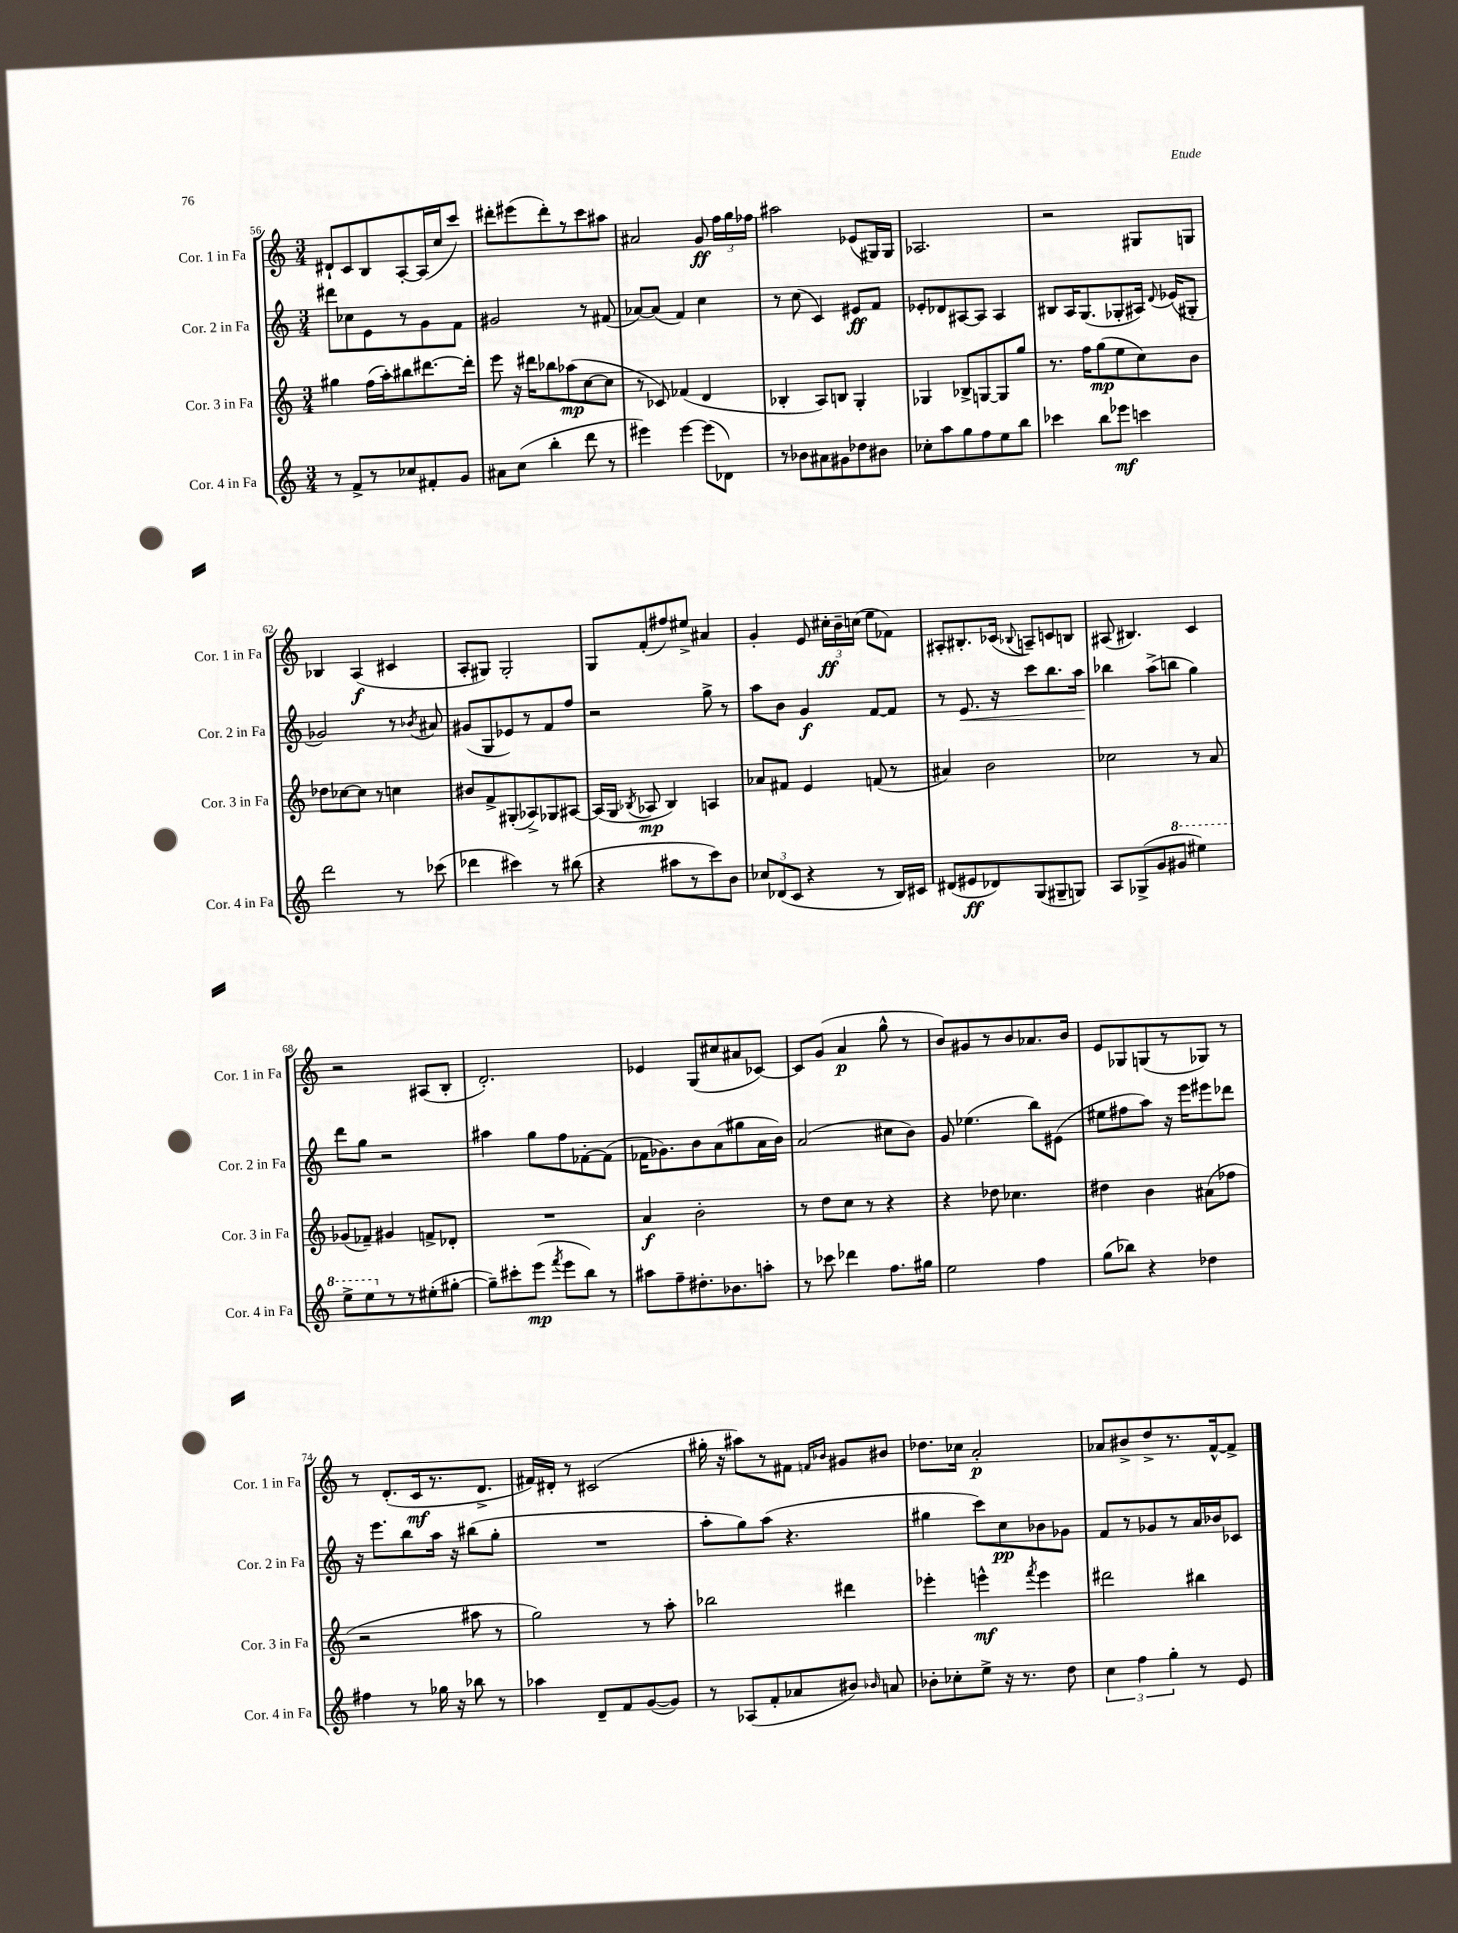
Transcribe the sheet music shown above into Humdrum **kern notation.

**kern	**dynam	**kern	**dynam	**kern	**dynam	**kern	**dynam
*part4	*part4	*part3	*part3	*part2	*part2	*part1	*part1
*staff4	*staff4	*staff3	*staff3	*staff2	*staff2	*staff1	*staff1
*I"Cor. 4 in Fa	*	*I"Cor. 3 in Fa	*	*I"Cor. 2 in Fa	*	*I"Cor. 1 in Fa	*
*I'Cor. 4 in Fa	*	*I'Cor. 3 in Fa	*	*I'Cor. 2 in Fa	*	*I'Cor. 1 in Fa	*
*clefG2	*	*clefG2	*	*clefG2	*	*clefG2	*
*k[]	*	*k[]	*	*k[]	*	*k[]	*
*M3/4	*	*M3/4	*	*M3/4	*	*M3/4	*
=56	=56	=56	=56	=56	=56	=56	=56
8r	.	4gg#X\	.	8ddd#X\L	.	8d#X`/L	.
8f^/L	.	.	.	8cc-X\	.	8c/	.
8r	.	(16ff\LL	.	8e\	.	8B/	.
.	.	16aa'\J)	.	.	.	.	.
8cc-X/	.	8bb#X\	.	8r	.	[8A'/	.
8f#X'/	.	[8.ddd#X\	.	8g\	.	(16A/L]	.
.	.	.	.	.	.	16cc/J	.
8g/J	.	.	.	8f\J	.	8ccc/J)	.
.	.	16ddd#'\Jk]	.	.	.	.	.
=57	=57	=57	=57	=57	=57	=57	=57
8a#X\L	.	8eee\	.	2g#X/	.	8ddd#X'\L	.
(8cc\J	.	16r	.	.	.	(8eee#X\	.
.	.	16ddd#X\KL	.	.	.	.	.
4bb'\	.	8bb-X\	.	.	.	8ddd#'\)	.
.	.	(8aa-X\	mp	.	.	8r	.
8ddd\	.	[8cc\	.	8r	.	8ccc\	.
8r	.	8cc\J]	.	(8f#X/	.	8aa#X\J	.
=58	=58	=58	=58	=58	=58	=58	=58
4eee#X\)	.	8r	.	[8a-X/L)	.	2a#X/	.
.	.	8c-X/)	.	(8a-/J]	.	.	.
[4eee#\	.	(4f-X/	.	4f/)	.	.	.
(8eee#\L]	.	4d/	.	4cc\	.	8g/	ff
8d-X\J)	.	.	.	.	.	24ff\LL	.
.	.	.	.	.	.	24gg\	.
.	.	.	.	.	.	24ff-X\JJ	.
=59	=59	=59	=59	=59	=59	=59	=59
8r	.	4B-X'/	.	8r	.	2aa#X\	.
8b-X\L	.	.	.	(8cc\	.	.	.
8a#X\	.	8A/L)	.	4c/)	.	.	.
8g#X\	.	8Bn/J	.	.	.	.	.
8dd-X\	.	4G'/	.	8e#X/L	ff	(8e-X/L	.
8b#X\J	.	.	.	8f/J	.	16G#X/L)	.
.	.	.	.	.	.	16G#/JJ	.
=60	=60	=60	=60	=60	=60	=60	=60
8cc-X'\L	.	4G-X/	.	8e-X'/L	.	2.A-X/	.
8aa\	.	.	.	8d-X/	.	.	.
8gg\	.	8B-X^/L	.	[8A#X/	.	.	.
8ff\	.	[8Gn/	.	8A#/J]	.	.	.
8ee\	.	8G/]	.	4A#/	.	.	.
8bb\J	.	8gg/J	.	.	.	.	.
=61	=61	=61	=61	=61	=61	=61	=61
4ccc-X\	.	8.r	.	8B#X/L	.	2r	.
.	.	.	.	16A/K	.	.	.
.	.	16ff\KL	.	(8.G/	.	.	.
8bb\L	.	(8gg\	mp	.	.	.	.
8eee-X\J	mf	8ee\	.	8G-X'/	.	.	.
4cccn\	.	8cc\)	.	16A#X/Jk)	.	8G#X/L	.
.	.	.	.	8qqd/	.	.	.
.	.	.	.	(16e-X/KL	.	.	.
.	.	8b\J	.	8G#X'/J	.	8Gn/J	.
!!LO:LB:g=z
=62	=62	=62	=62	=62	=62	=62	=62
2ddd\	.	8dd-X\L	.	2g-X/)	.	4B-X/	.
.	.	[8cc-X\	.	.	.	.	.
.	.	8cc-\J]	.	.	.	(4A/	f
.	.	8r	.	.	.	.	.
8r	.	4ccn\	.	8r	.	4c#X/	.
.	.	.	.	8qb-X/	.	.	.
(8ccc-X\	.	.	.	8a#X/	.	.	.
=63	=63	=63	=63	=63	=63	=63	=63
4ddd-X\	.	8b#X/L	.	(8g#X/L	.	8A'/L	.
.	.	8f^/	.	8G/	.	8G#X/J)	.
4ccc#X\)	.	(8G#X'/	.	8e-X/)	.	2G#'/	.
.	.	8A-X^/)	.	8r	.	.	.
8r	.	8G-X/	.	8f/	.	.	.
(8bb#X\	.	[8A#X/J	.	8ff/J	.	.	.
=64	=64	=64	=64	=64	=64	=64	=64
4r	.	(16A#/LL]	.	2r	.	8G/L	.
.	.	16G/JJ	.	.	.	.	.
.	.	8qB-X/	.	.	.	.	.
.	.	8A-X/	mp	.	.	(8f'/	.
8aa#X\L	.	4B-/)	.	.	.	8ff#X/)	.
8r	.	.	.	.	.	8ee#X^/J	.
8ccc\)	.	4An/	.	8gg^\	.	4a#X/	.
8b\J	.	.	.	8r	.	.	.
=65	=65	=65	=65	=65	=65	=65	=65
12cc-X/L	.	8a-X/L	.	8aa\L	.	4g'/	.
(12d-X/	.	.	.	.	.	.	.
.	.	8f#X/J	.	8b\J	.	.	.
12c/J	.	.	.	.	.	.	.
4r	.	4e/	.	4g/	f	8e/	.
.	.	.	.	.	.	24cc#X'\LL	ff
.	.	.	.	.	.	24b~\	.
.	.	.	.	.	.	(24ccn\JJ	.
8r	.	(8fn/	.	[8f/L	.	8ee\L	.
16B/LL)	.	8r	.	8f/J]	.	8f-X\J)	.
16c#X/JJ	.	.	.	.	.	.	.
=66	=66	=66	=66	=66	=66	=66	=66
(8d#X/L	.	4a#X/)	.	8r	.	8A#X'/L	.
!	!	!	!	!	!LO:HP:b	!	!
8e#X/	ff	.	.	8.e/	<	8.B#X'/	.
8d-X/)	.	2b\	.	.	.	.	.
.	.	.	.	16r	.	(16c-X/Jk	.
.	.	.	.	.	.	8qqB-X/	.
(8G/	.	.	.	8ccc\L	.	8An~/L)	.
8G#X~/	.	.	.	8.bb\	.	8cn/	.
8Gn/J)	.	.	.	.	.	8Bn/J	.
.	.	.	.	16aa\Jk	.	.	.
.	.	.	.	.	[	.	.
=67	=67	=67	=67	=67	=67	=67	=67
8A/L	.	2cc-X\	.	4bb-X\	.	(8A#X/	.
(8G-X^/	.	.	.	.	.	4.B#X/)	.
8g/	.	.	.	(8aa^\L	.	.	.
*8va	*	*	*	*	*	*	*
8gg#X/J	.	.	.	8bbn\J	.	.	.
4eee#X\)	.	8r	.	4gg\)	.	4c/	.
.	.	8a/	.	.	.	.	.
!!LO:LB:g=z
=68	=68	=68	=68	=68	=68	=68	=68
8eee^\L	.	(8g-X/L	.	8ddd\L	.	2r	.
8eee\	.	8f-X~/J)	.	8gg\J	.	.	.
*X8va	*	*	*	*	*	*	*
8r	.	4g#X/	.	2r	.	.	.
8r	.	.	.	.	.	.	.
(8ee#X'\	.	8fn^/L	.	.	.	(8A#X/L	.
[8gg#X'\J	.	8d-X'/J	.	.	.	8B'/J	.
=69	=69	=69	=69	=69	=69	=69	=69
8gg#~\L])	.	2.r	.	4aa#X\	.	2.d'/)	.
8ccc#X'\	.	.	.	.	.	.	.
(8eee\J	mp	.	.	8gg\L	.	.	.
8qfff/	.	.	.	.	.	.	.
8eee\L	.	.	.	8ff\	.	.	.
8bb\J)	.	.	.	[8f-X'\	.	.	.
8r	.	.	.	(8f-\J]	.	.	.
=70	=70	=70	=70	=70	=70	=70	=70
8aa#X\L	.	4a/	f	16f-X\KL	.	4e-X/	.
.	.	.	.	8.g-X\)	.	.	.
8ff~\	.	.	.	.	.	.	.
8.dd#X'\	.	2b'\	.	8b\	.	(8G/L	.
.	.	.	.	(8a\	.	8cc#X/	.
8.b-X\	.	.	.	.	.	.	.
.	.	.	.	8gg#X\	.	8a#X/	.
8aan'\J	.	.	.	16a\L	.	[8c-X/J)	.
.	.	.	.	16b\JJ)	.	.	.
=71	=71	=71	=71	=71	=71	=71	=71
8r	.	8r	.	(2a/	.	8c-/L]	.
8ccc-X\	.	8dd\L	.	.	.	(8g/J	.
4ddd-X\	.	8cc\J	.	.	.	4a/	p
.	.	8r	.	.	.	.	.
8.ff\L	.	4r	.	8cc#X\L	.	8gg^^\	.
.	.	.	.	8b\J)	.	8r	.
16gg#X\Jk	.	.	.	.	.	.	.
=72	=72	=72	=72	=72	=72	=72	=72
2ee\	.	4r	.	8g/	.	8b/L)	.
.	.	.	.	(4.ee-X\	.	8g#X/	.
.	.	8dd-X\	.	.	.	8r	.
.	.	4.cc-X\	.	.	.	8b/	.
4ff\	.	.	.	8bb\L)	.	8.a-X/	.
.	.	.	.	(8e#X\J	.	.	.
.	.	.	.	.	.	16b/Jk	.
=73	=73	=73	=73	=73	=73	=73	=73
(8gg\L	.	4dd#X\	.	8ee#X\L	.	8e/L	.
8bb-X\J)	.	.	.	8ff#X\	.	8G-X/	.
4r	.	4b\	.	8aa\J)	.	(8Gn/	.
.	.	.	.	16r	.	8r	.
.	.	.	.	16eee\KL	.	.	.
4dd-X\	.	(8a#X\L	.	8eee#X\	.	8G-X/J)	.
.	.	8ff-X\J	.	8ddd-X\J	.	8r	.
!!LO:LB:g=z
=74	=74	=74	=74	=74	=74	=74	=74
4ff#X\	.	2r	.	16r	.	8r	.
.	.	.	.	8.eee\L	.	.	.
.	.	.	.	.	.	(8.d'/L	.
8r	.	.	.	8bb\	.	.	.
.	.	.	.	.	.	16c/k	mf
16gg-X\	.	.	.	16aa\Jk	.	8.r	.
16r	.	.	.	16r	.	.	.
8bb-X\	.	8aa#X\	.	(8bb#X\L	.	.	.
.	.	.	.	.	.	8.d^/J	.
8r	.	8r	.	8gg'\J	.	.	.
=75	=75	=75	=75	=75	=75	=75	=75
4aa-X\	.	2gg\)	.	2.r	.	16f#X/LL)	.
.	.	.	.	.	.	16d#X'/JJ	.
.	.	.	.	.	.	8r	.
8d~/L	.	.	.	.	.	(2c#X/	.
8f/	.	.	.	.	.	.	.
([8g/	.	8r	.	.	.	.	.
8g/J])	.	8aa'\	.	.	.	.	.
=76	=76	=76	=76	=76	=76	=76	=76
8r	.	2bb-X\	.	8aa'\L	.	16gg#X'\	.
.	.	.	.	.	.	16r	.
(8A-X/L	.	.	.	8gg\)	.	8aa#X\L)	.
8f'/	.	.	.	(8aa\J	.	8r	.
8a-X/	.	.	.	4.r	.	8f#X\J	.
.	.	.	.	.	.	16qqfn/LL	.
.	.	.	.	.	.	16qqb-X/JJ	.
8b#X/J)	.	4ddd#X\	.	.	.	8g#X/L	.
16qqb-X/	.	.	.	.	.	.	.
8an/	.	.	.	.	.	8b#X/J	.
=77	=77	=77	=77	=77	=77	=77	=77
8b-X'\L	.	4eee-X'\	.	4gg#X\	.	8.dd-X\L	.
8cc-X'\	.	.	.	.	.	.	.
.	.	.	.	.	.	16cc-X\Jk	.
8ee^\J	.	4eeen^^\	mf	8ccc\L)	.	2a'/	p
16r	.	.	.	8cc\	pp	.	.
8.r	.	.	.	.	.	.	.
.	.	8qfff/	.	.	.	.	.
.	.	4eee\	.	8b-X\	.	.	.
8dd\	.	.	.	8g-X\J	.	.	.
=78	=78	=78	=78	=78	=78	=78	=78
6cc\	.	2ddd#X\	.	8f/L	.	8a-X/L	.
.	.	.	.	8r	.	8b#X^/	.
6ff\	.	.	.	.	.	.	.
.	.	.	.	8g-X/	.	8dd^/	.
6gg'\	.	.	.	.	.	.	.
.	.	.	.	8r	.	8.r	.
8r	.	4bb#X\	.	16a/L	.	.	.
.	.	.	.	16b-X/J	.	[16f^^/k	.
8e/	.	.	.	8c-X/J	.	8f^/J]	.
==	==	==	==	==	==	==	==
*-	*-	*-	*-	*-	*-	*-	*-
